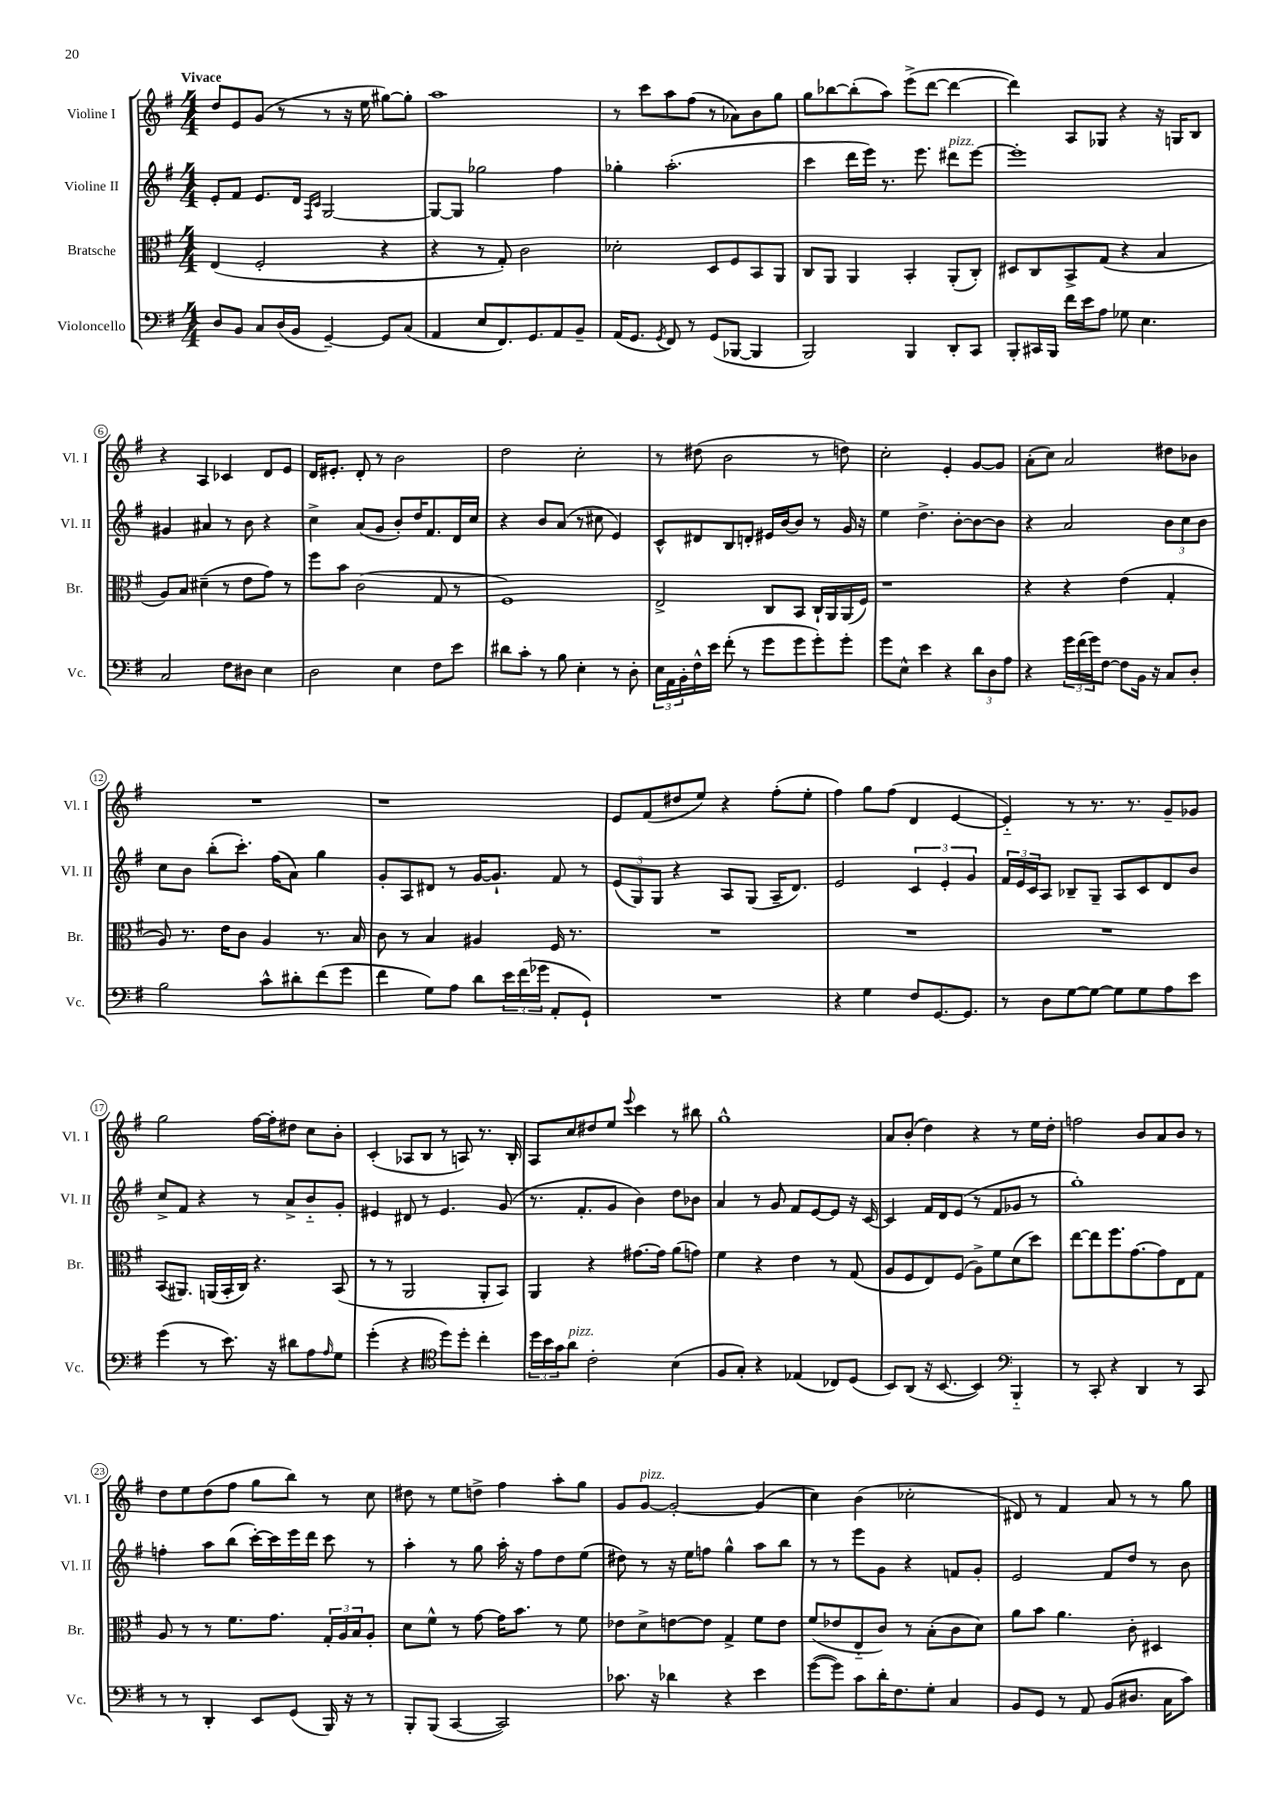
<<
\new StaffGroup <<
\new Staff = "s0" \with { instrumentName = "Violine I" shortInstrumentName = "Vl. I" } {
    \clef treble \key g \major \numericTimeSignature \time 4/4 \tempo "Vivace"
    d''8 e'8 g'8( r8 r8 r16 e''16 gis''8~) gis''8-. |
    a''1 |
    r8 c'''8 a''8 fis''8( r8 aes'8) b'8 g''8 |
    g''8 bes''8~ bes''8-.( a''8) e'''8->( d'''8~ d'''4~ |
    d'''4) a8 ges8 r4 r16 g16 b8 |
    r4 a4 ces'4 d'8 e'8 |
    d'16 eis'8.-. d'8-. r8 b'2 |
    d''2 c''2-. |
    r8 dis''8( b'2 r8 d''8) |
    c''2-. e'4-. g'8~ g'8 |
    a'8-.( c''8) a'2 dis''8 bes'8 |
    R1 |
    r1 |
    e'8 fis'8( dis''8 e''8) r4 fis''8-.( e''8-. |
    fis''4) g''8 fis''8( d'4 e'4~ |
    e'4-_) r8 r8. r8. g'8-- ges'8 |
    g''2 fis''16~ fis''16-. dis''8 c''8 b'8-. |
    c'4-.( aes8 b8 r8 a8) r8. b16-. |
    a8 c''8 dis''8 e''8 \appoggiatura { e'''8 } c'''4 r8 bis''8 |
    g''1-^ |
    a'8 b'8-.( d''4) r4 r8 e''16 d''16-. |
    f''2 b'8 a'8 b'8 r8 |
    d''8 e''8 d''8( fis''8 g''8 b''8) r8 c''8 |
    dis''8 r8 e''8 d''8-> fis''4 a''8-. g''8 |
    g'8 g'8~^\markup { \italic "pizz." } g'2~-. g'4( |
    c''4) b'4( ces''2-. |
    dis'8) r8 fis'4 a'8 r8 r8 g''8 \bar "|." |
}
\new Staff = "s1" \with { instrumentName = "Violine II" shortInstrumentName = "Vl. II" } {
    \clef treble \key g \major \numericTimeSignature \time 4/4
    e'8-. fis'8 e'8. d'16 \grace { fis16 c'16 } g2~ |
    g8~ g8 ges''2 fis''4 |
    ges''4-. a''2.-.( |
    c'''4 d'''16 e'''16) r8. e'''8. dis'''8^\markup { \italic "pizz." } e'''8~ |
    e'''1-. |
    gis'4 ais'4 r8 b'8 r4 |
    c''4-> a'8( g'8 b'8-.) d''16 fis'8. d'16 c''16 |
    r4 b'8 a'8( r8 cis''8 e'4) |
    c'8-^ dis'8 b8 d'8-. eis'16 b'16~ b'8 r8 g'16 r16 |
    e''4 d''4.-> b'8~-. b'8~ b'8 |
    r4 a'2 \tuplet 3/2 { b'8 c''8 b'8 } |
    c''8 b'8 b''8-.( c'''8.-.) fis''16( a'8) g''4 |
    g'8-. a8 dis'8 r8 g'16~ g'8.-! fis'8 r8 |
    \tuplet 3/2 { e'8( g8) g8 } r4 a8 g8( a16-- d'8.) |
    e'2 \tuplet 3/2 { c'4 e'4-. g'4 } |
    \tuplet 3/2 { fis'16 e'16 c'16 } a8 bes8-- g8-- a8 c'8 d'8 b'8 |
    c''8-> fis'8 r4 r8 a'8-> b'8-_ g'8-. |
    eis'4 dis'8 r8 eis'4. g'8( |
    r8. fis'8.-. g'8 b'4) d''8 bes'8 |
    a'4 r8 g'8 fis'8 e'8~ e'8 r16 c'16~ |
    c'4 fis'16 d'16 e'8( r8 fis'8 ges'8 r8 |
    g''1-.) |
    f''4-. a''8 b''8( c'''16~-.) c'''16 e'''16 d'''16 c'''8 r8 |
    a''4-. r8 g''8 a''16-. r16 fis''8 d''8 e''8( |
    dis''8) r8 r16 e''16 f''8 g''4-^ a''8 b''8 |
    r8 r8 e'''8 g'8 r4 f'8 g'8-. |
    e'2 fis'8 d''8 r8 b'8 \bar "|." |
}
\new Staff = "s2" \with { instrumentName = "Bratsche" shortInstrumentName = "Br." } {
    \clef alto \key g \major \numericTimeSignature \time 4/4
    e4( fis2-. r4 |
    r4 r8 g8-.) c'2 |
    des'2-. d8 fis8 b,8 a,8 |
    c8 a,8 a,4 b,4-. a,8-.( c8-.) |
    dis8 c8 b,8-> g8( r4 b4 |
    a8) b8 dis'4--( r8 e'8 g'8) r8 |
    fis''8 b'8 c'2( g8 r8 |
    fis1) |
    e2-> c8 b,8 c16-! a,16 a,16( fis16) |
    r1 |
    r4 r4 e'4( g4-. |
    a8) r8. e'16 c'8 a4 r8. b16 |
    c'8 r8 b4 ais4 fis16 r8. |
    R1 |
    R1 |
    R1 |
    b,8( ais,8.) a,16( b,16-. c16) r4. b,8( |
    r8 r8 a,2 a,8-. b,8) |
    a,4 r4 gis'8.~ gis'16 a'8( g'8) |
    fis'4 r4 e'4 r8 g8( |
    a8 fis8 e8) fis8( a8->) fis'8 d'8( d''8) |
    e''8~ e''8 fis''8. g'8.~ g'8 e8 g8 |
    a8 r8 r8 fis'8. g'8. \tuplet 3/2 { g16-. a16 b16 } a8-. |
    d'8 fis'8-^ r8 g'8~ g'16 b'8. r8 fis'8 |
    ees'8 d'8-> e'8~ e'8 g4-> fis'8 e'8 |
    fis'8( ees'8 e8-_ c'8) r8 b8-.( c'8 d'8) |
    a'8 b'8 a'4. c'8-. dis4 \bar "|." |
}
\new Staff = "s3" \with { instrumentName = "Violoncello" shortInstrumentName = "Vc." } {
    \clef bass \key g \major \numericTimeSignature \time 4/4
    d8 b,8 c8 d16( b,16 g,4~--) g,8 c8( |
    a,4 e8 fis,8.) g,8. a,8 b,8-- |
    a,16( g,8. \acciaccatura { g,8 } fis,8) r8 g,8( bes,,8~ bes,,4 |
    b,,2) b,,4 d,8-. c,8 |
    b,,8-. cis,16 b,,16 fis'16 e'16 a8 ges8 e4. |
    c2 fis8 dis8 e4 |
    d2 e4 fis8 e'8 |
    dis'8 c'8-. r8 b8 e4-. r8 d8-. |
    \tuplet 3/2 { e16 a,16 b,16-. } fis16-^ e'16 fis'8-.( r8 g'8 g'8 g'8-.) g'8-. |
    g'8 e8-^ e'4 r4 \tuplet 3/2 { d'8 d8 a8 } |
    r4 \tuplet 3/2 { g'16 fis'16( g'16) } fis8~ fis8 b,16 r16 c8 d8-. |
    b2 c'8-^ dis'8-. fis'8( g'8 |
    fis'4 g8) a8 d'8 \tuplet 3/2 { e'16 fis'16( ges'16 } a,8-. g,8-!) |
    R1 |
    r4 g4 fis8 g,8.~ g,8. |
    r8 d8 g8~ g8~ g8 g8 a8 e'8 |
    g'4( r8 e'8.) r16 dis'8 a8 \grace { a16 } g8 |
    g'4-.( r4 \clef tenor d''8) d''8-. c''4-. |
    \tuplet 3/2 { d''16 b'16 g'16 } a'8^\markup { \italic "pizz." } c'2-. b4( |
    fis8 g8-.) r4 ees4( ces8) d8( |
    b,8) a,8( r16 b,8.~ b,4) \clef bass b,,4-_ |
    r8 c,8-. r4 d,4 r8 c,8 |
    r8 r8 d,4-. e,8 g,8( b,,16) r16 r8 |
    b,,8-. b,,8( c,4~ c,2) |
    ces'8. r16 des'4 r4 e'4 |
    g'8~( g'8) c'8 d'16-. fis8. g8-. c4 |
    b,8 g,8 r8 a,8 b,8( dis8. c16 c'8) \bar "|." |
}
>>
>>
\layout { \context { \Score \override BarNumber.stencil = #(make-stencil-circler 0.1 0.3 ly:text-interface::print) } }
